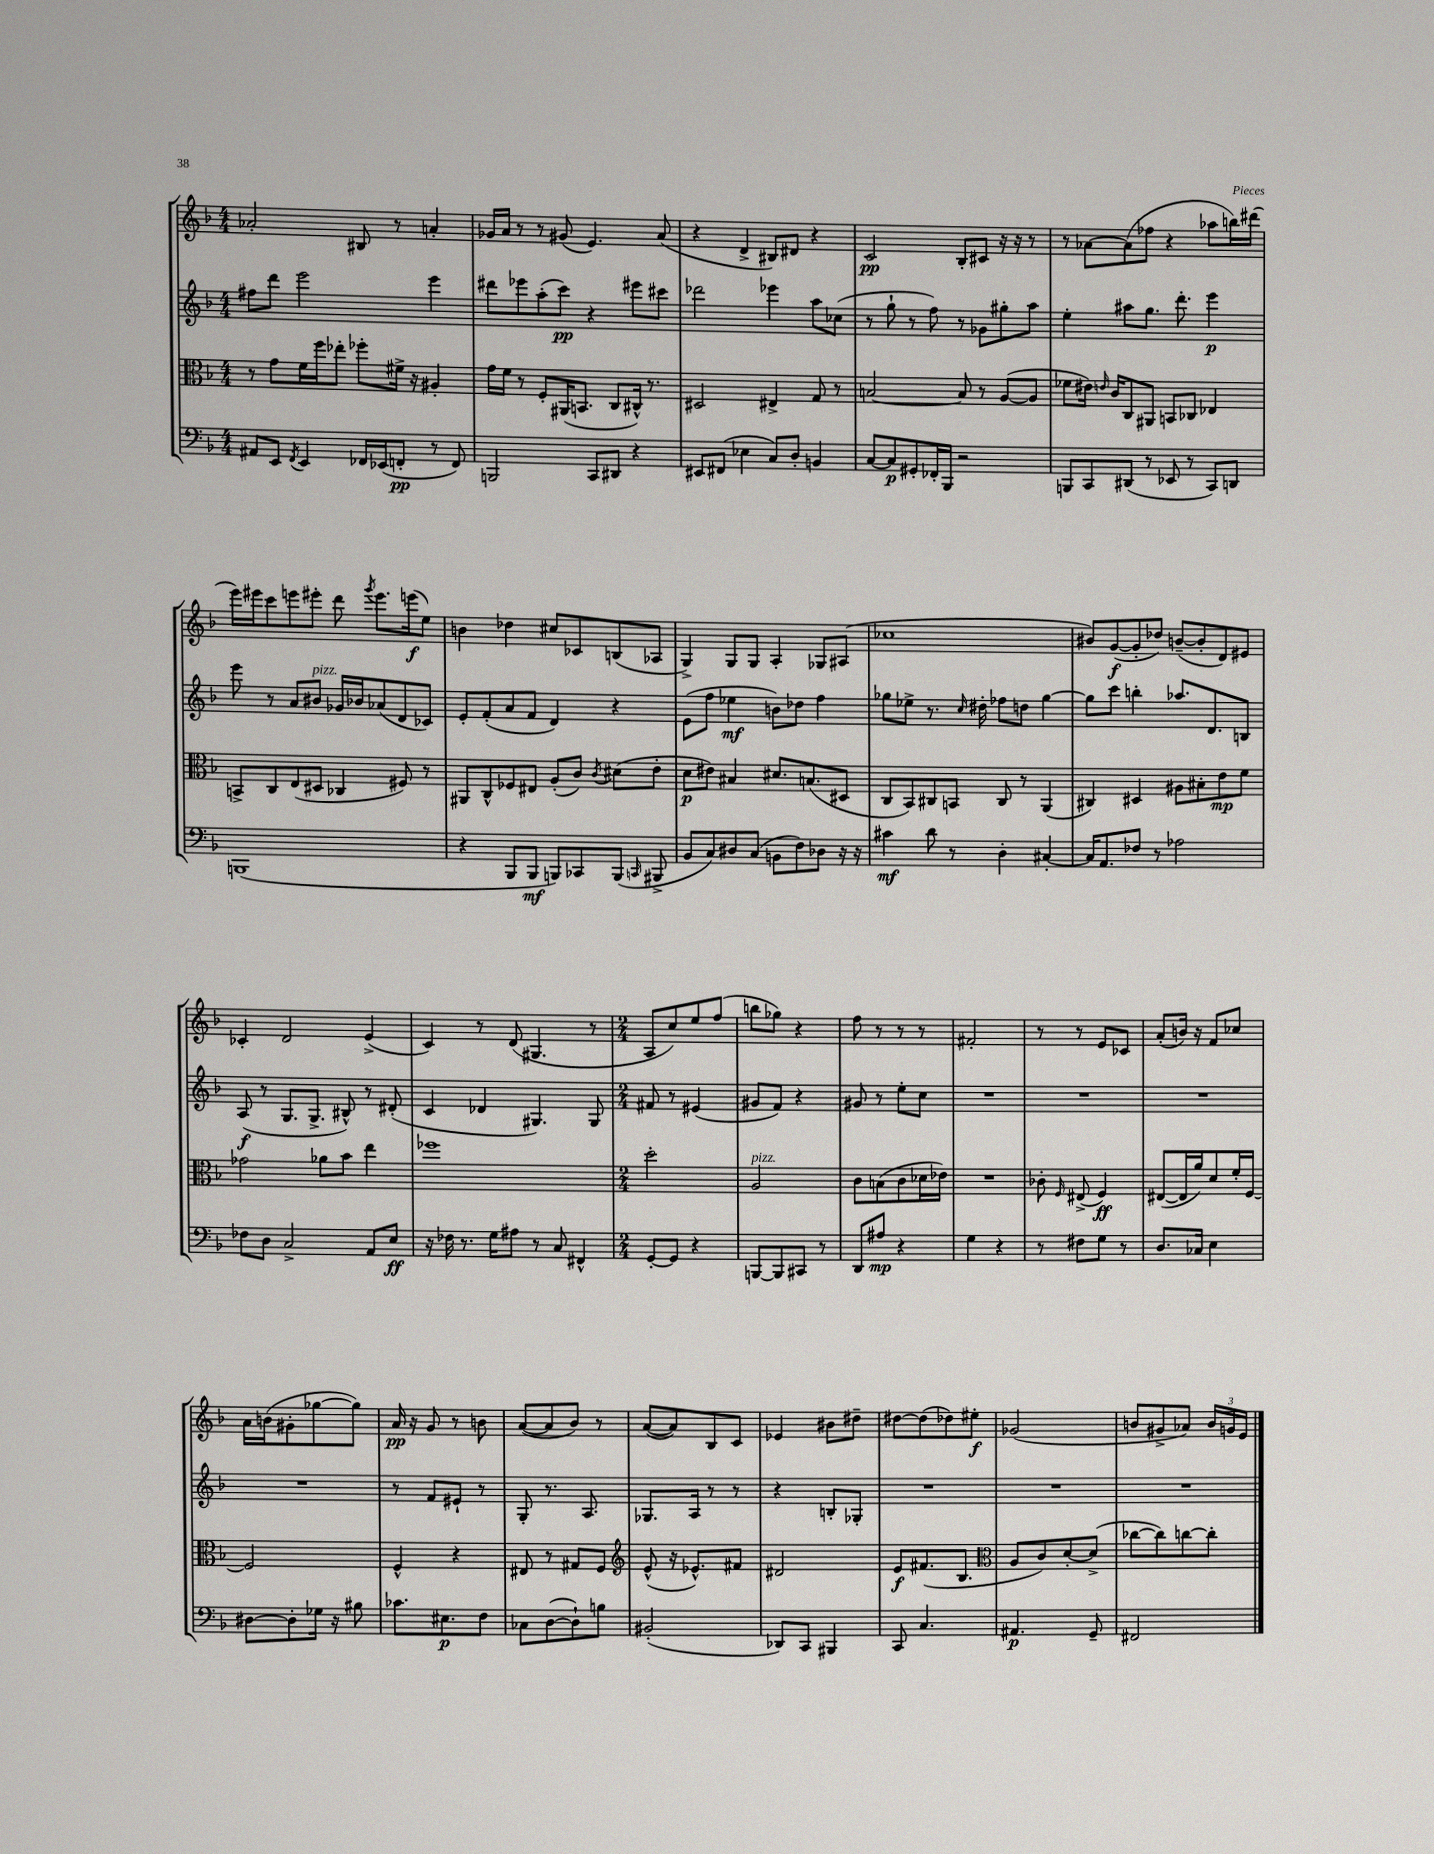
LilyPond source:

<<
\new StaffGroup <<
\new Staff = "s0" {
    \clef treble \key f \major \numericTimeSignature \time 4/4
    \autoBeamOff aes'2-. bis8 r8 a'4-. |
    ges'16[ a'16] r8 r8 gis'8( e'4.) a'8( |
    r4 d'4-> bis8[) dis'8] r4 |
    c'2\pp bes8[-. cis'8] r16 r16 r8 |
    r8 aes'8[~ aes'8( fes''8] r4 aes''8[ b''16) dis'''16]( |
    e'''16[) eis'''16 c'''8 e'''8 eis'''8]-. d'''8 \acciaccatura { g'''8 } eis'''8.[ e'''16\f( e''8]) |
    b'4 des''4 cis''8[ ces'8 b8( aes8] |
    g4->) g8[ g8] a4-. ges8[ ais8]( |
    ces''1 |
    bis'8[) g'8~\f( g'8-. des''8]) b'8[~--( b'8-. d'8) eis'8] |
    ces'4-. d'2 e'4->( |
    c'4) r8 d'8( gis4. r8 |
    \numericTimeSignature \time 2/4 a8[ c''8) e''8 f''8]( |
    b''8[ ges''8]) r4 |
    f''8 r8 r8 r8 |
    fis'2-. |
    r8 r8 e'8[ ces'8] |
    a'8[-.( b'16]) r16 f'8[ ces''8] |
    a'16[ b'16( gis'8-. ges''8~ ges''8]) |
    a'16\pp r16 g'8 r8 b'8 |
    a'8[~( a'8 bes'8]) r8 |
    a'8[~( a'8) bes8 c'8] |
    ees'4 bis'8[ dis''8]-- |
    dis''8[~ dis''8( des''8) eis''8]-.\f |
    ges'2( |
    b'8[ gis'8-> aes'8]) \tuplet 3/2 { b'16[ g'16 e'16] } \bar "|." |
}
\new Staff = "s1" {
    \clef treble \key f \major \numericTimeSignature \time 4/4
    \autoBeamOff fis''8[ d'''8] e'''2 e'''4 |
    dis'''8[ ees'''8 a''8-.( c'''8]\pp) r4 eis'''8[ cis'''8] |
    des'''2 ees'''4 a''8[ ces''8]( |
    r8 g''8-! r8 f''8) r8 ges'8[ gis''8-. a''8] |
    e''4-. ais''8[ g''8.] d'''8.-. e'''4\p |
    e'''8 r8 a'8[ bis'8]^\markup { \italic "pizz." } ges'16[ bes'16 aes'8( d'8 ces'8]) |
    e'8[-. f'8-.( a'8 f'8] d'4) r4 |
    e'8[( f''8] ees''4\mf b'8[) des''8] f''4 |
    ges''8[ ees''8]-> r8. \grace { c''16 } dis''16-. fes''8[ d''8] ges''4~ |
    ges''8[ c'''8] b''4-. aes''8.[ d'8. b8] |
    a8\f( r8 g8.[ g8.]-> bis8-^) r8 dis'8-.( |
    c'4 des'4 gis4.) gis8 |
    \numericTimeSignature \time 2/4 fis'8 r8 eis'4( |
    gis'8[ f'8]) r4 |
    gis'8 r8 e''8[-. c''8] |
    R2 |
    R2 |
    R2 |
    R2 |
    r8 f'8[ eis'8]-! r8 |
    g8-. r8. a8. |
    ges8.[ a16] r8 r8 |
    r4 b8[-. ges8]-. |
    R2 |
    R2 |
    R2 \bar "|." |
}
\new Staff = "s2" {
    \clef alto \key f \major \numericTimeSignature \time 4/4
    \autoBeamOff r8 g'8[ f'16 f''16 ees''8]-. fes''8[-. fis'16]-> r16 ais4-. |
    g'16[ f'16] r8 f8[-. ais,16( b,8.] c8[ cis16]-^) r8. |
    dis2 eis4-> g8 r8 |
    b2~ b8 r8 a8[~( a8] |
    fes'8[ eis'16]) \grace { e'16 } c'16[ c8 ais,8] b,8[ ces8] ees4 |
    b,8[-> c8 e8( dis8] ces4 fis8) r8 |
    ais,8[ c8-^ fes8 eis8] a8[-.( c'8]) \acciaccatura { c'8 } dis'8[( e'8]-. |
    d'8[\p eis'8]) bis4 dis'8.[ b8.( dis8] |
    c8[ bes,8) cis8 b,8] cis8 r8 a,4( |
    cis4) dis4 ais8[ bis8-. e'8\mp f'8] |
    ges'2 aes'8[ bes'8] e''4 |
    fes''1 |
    \numericTimeSignature \time 2/4 d''2-. |
    a2^\markup { \italic "pizz." } |
    c'8[ b8( c'8 des'16 ees'16]) |
    R2 |
    ces'8-. \grace { f16 } eis8->( f4\ff) |
    eis8[~( eis16 a'16) d'8 f'16-. f16]~ |
    f2 |
    f4-^ r4 |
    eis8 r8 gis8[ f8] |
    \clef treble e'8-^( r16 ees'8.[-^) fis'8] |
    dis'2 |
    e'8[\f fis'8.( bes8.] |
    \clef alto a8[ c'8) d'8~-. d'8]->( |
    ces''8[~ ces''8) c''8~ c''8]-. \bar "|." |
}
\new Staff = "s3" {
    \clef bass \key f \major \numericTimeSignature \time 4/4
    \autoBeamOff ais,8[ e,8] \acciaccatura { f,8 } e,4 fes,16[ ees,16( f,8]-.\pp r8 f,8) |
    b,,2 c,8[ dis,8] r4 |
    eis,8[ fis,8]( ees4 c8[) d8]-. b,4 |
    c8[~ c8\p gis,8-. fes,16-. bes,,16] r2 |
    b,,8[ c,8 dis,8]( r8 ees,8 r8 c,8[) d,8] |
    b,,1( |
    r4 bes,,8[ bes,,8]\mf b,,8[) ces,8 b,,8]( \grace { c,16 } bis,,8-> |
    bes,8[ c8) dis8 c8]( b,8[ f8) des8] r16 r16 |
    cis'4\mf d'8 r8 d4-. cis4~-. |
    cis16[ a,8. fes8] r8 aes2 |
    fes8[ d8] c2-> a,8[ e8]\ff |
    r16 fes16 r8. g16[ ais8] r8 c8 fis,4-^ |
    \numericTimeSignature \time 2/4 g,8[~-. g,8] r4 |
    b,,8[~ b,,8 cis,8] r8 |
    d,8[ ais8]\mp r4 |
    g4 r4 |
    r8 fis8[ g8] r8 |
    d8.[ ces16] e4 |
    dis8[~ dis8-. ges16] r16 bis8 |
    ces'8.[ eis8.\p f8] |
    ces8[ d8~( d8-!) b8] |
    bis,2-.( |
    des,8[) c,8] bis,,4 |
    c,8 c4. |
    ais,4.\p g,8-- |
    fis,2 \bar "|." |
}
>>
>>
\layout { \context { \Score \remove "Bar_number_engraver" } }
